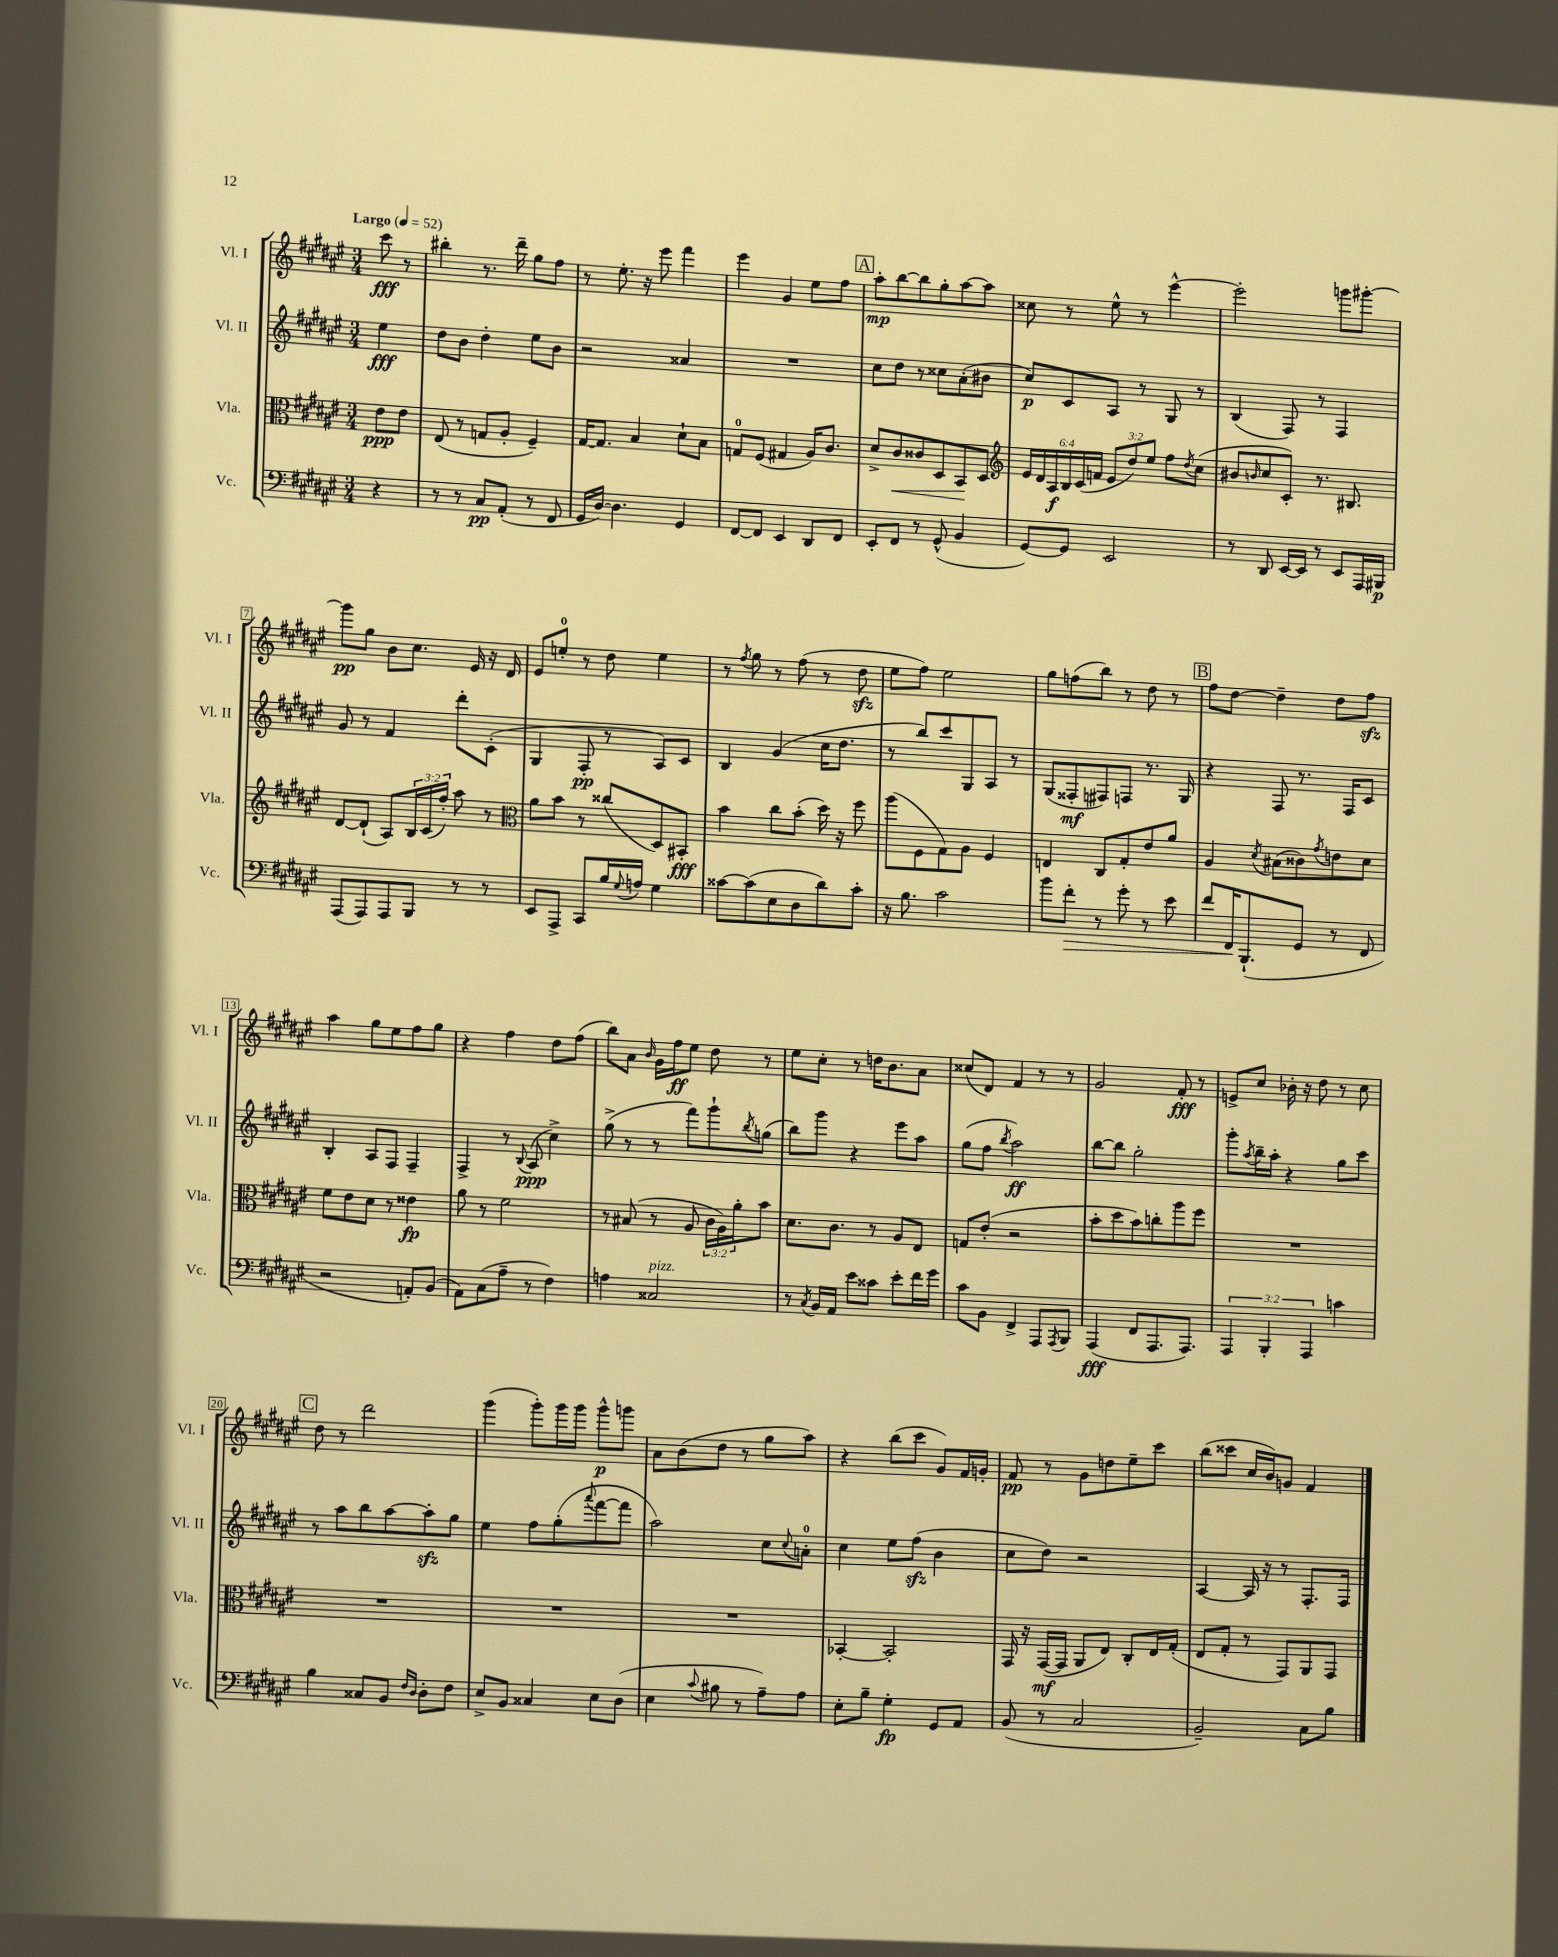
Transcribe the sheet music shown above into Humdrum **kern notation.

**kern	**dynam	**kern	**dynam	**kern	**dynam	**kern	**dynam
*part4	*part4	*part3	*part3	*part2	*part2	*part1	*part1
*staff4	*staff4	*staff3	*staff3	*staff2	*staff2	*staff1	*staff1
*I"Vc.	*	*I"Vla.	*	*I"Vl. II	*	*I"Vl. I	*
*I'Vc.	*	*I'Vla.	*	*I'Vl. II	*	*I'Vl. I	*
*clefF4	*	*clefC3	*	*clefG2	*	*clefG2	*
*k[f#c#g#d#a#e#]	*	*k[f#c#g#d#a#e#]	*	*k[f#c#g#d#a#e#]	*	*k[f#c#g#d#a#e#]	*
*M3/4	*	*M3/4	*	*M3/4	*	*M3/4	*
*MM52	*	*MM52	*	*MM52	*	*MM52	*
=	=	=	=	=	=	=	=
!	!	!	!	!	!	!LO:TX:a:B:t=Largo	!
4r	.	8e#\L	ppp	4ee#\	fff	8ccc#\	fff
.	.	8e#\J	.	.	.	8r	.
=1	=1	=1	=1	=1	=1	=1	=1
8r	.	(8E#/	.	8dd#\L	.	4bb#X'\	.
8r	.	8r	.	8b\J	.	.	.
8C#/L	pp	8Gn/L	.	4dd#'\	.	8.r	.
(8AA#'/J	.	8A#'/J	.	.	.	.	.
.	.	.	.	.	.	16ddd#~\	.
8r	.	4F#~/)	.	8ee#\L	.	8gg#\L	.
8FF#/	.	.	.	8b\J	.	8ff#\J	.
=2	=2	=2	=2	=2	=2	=2	=2
16GG#/LL	.	[16G#/KL	.	2r	.	8r	.
[16D#/JJ)	.	8.G#/J]	.	.	.	.	.
4.D#\]	.	.	.	.	.	8.ee#'\	.
.	.	4B/	.	.	.	.	.
.	.	.	.	.	.	16r	.
.	.	.	.	.	.	8eee#\	.
4GG#/	.	8d#`\L	.	4a##X/	.	4fff#\	.
.	.	8B\J	.	.	.	.	.
=3	=3	=3	=3	=3	=3	=3	=3
[8FF#/L	.	8Gn/L	.	2.r	.	4eee#\	.
8FF#/J]	.	(8F#/J	.	.	.	.	.
4EE#/	.	4G#X/	.	.	.	4g#/	.
8DD#/L	.	16A#/KL)	.	.	.	8ee#\L	.
.	.	8.c#/J	.	.	.	.	.
8FF#/J	.	.	.	.	.	8ff#\J	.
!!LO:REH:place=s1:t=A
=4	=4	=4	=4	=4	=4	=4	=4
8EE#'/L	.	8d#^/L	.	8cc#\L	.	8aa#'\L	mp
!	!	!	!LO:HP:b	!	!	!	!
8FF#/J	.	8c#/	<	8dd#\J	.	[8bb\	.
8r	.	8c##X/	.	8r	.	8bb\]	.
(8GG#^^/	.	8D#/	.	8cc##X\L	.	8gg#'\	.
4BB/	.	8BB/	.	(8a#'\	.	[8aa#\	.
.	.	8D#/J	[	8b#X\J	.	8aa#\J]	.
=5	=5	=5	=5	=5	=5	=5	=5
*	*	*clefG2	*	*	*	*	*
[8GG#/L)	.	24e#/LL	.	8cc#/L)	p	8cc##X\	.
.	.	24d#/	.	.	.	.	.
.	.	24A#/	f	.	.	.	.
8GG#/J]	.	24B/	.	8c#/	.	8r	.
.	.	(24c#/	.	.	.	.	.
.	.	24fn/JJ	.	.	.	.	.
2EE#/	.	12e#/L	.	8A#/J	.	8ee#^^\	.
.	.	12dd#/)	.	.	.	.	.
.	.	.	.	8r	.	8r	.
.	.	12ee#/J	.	.	.	.	.
.	.	8ff#\L	.	8G#/	.	[4eee#^^\	.
.	.	8qdd#/	.	.	.	.	.
.	.	(8cc#\J	.	8r	.	.	.
=6	=6	=6	=6	=6	=6	=6	=6
8r	.	8b#X/L	.	(4B/	.	2eee#'\]	.
.	.	16qqbn/	.	.	.	.	.
8DD#/	.	8cc#/	.	.	.	.	.
[16EE#/LL	.	8c#'/J)	.	8F#/)	.	.	.
16EE#/JJ]	.	.	.	.	.	.	.
8r	.	8.r	.	8r	.	.	.
8EE#/L	.	.	.	4F#/	.	8gggn\L	.
.	.	8.B#X/	.	.	.	.	.
16AAA#/L	.	.	.	.	.	[8ggg#X'\J	.
16BBB#X/JJ	p	.	.	.	.	.	.
!!LO:LB:g=z
=7	=7	=7	=7	=7	=7	=7	=7
(8AAA#/L	.	[8d#/L	.	8g#/	.	8ggg#\L]	pp
8AAA#/)	.	(8d#`/J]	.	8r	.	8gg#\J	.
8AAA#/	.	8A#/L)	.	4f#/	.	8b\L	.
8BBB/J	.	24B/L	.	.	.	8.cc#\J	.
.	.	(24c#/	.	.	.	.	.
.	.	24ff#'/JJ)	.	.	.	.	.
8r	.	8aa#\	.	8ddd#'\L	.	.	.
.	.	.	.	.	.	16e#/	.
8r	.	8r	.	(8c#'\J	.	16r	.
.	.	.	.	.	.	16d#/	.
=8	=8	=8	=8	=8	=8	=8	=8
*	*	*clefC3	*	*	*	*	*
8EE#/L	.	8a#\L	.	4G#/	.	8e#/L	.
8AAA#^/J	.	8b\J	.	.	.	8een'/J	.
8CC#/L	.	8r	.	8F#'/	pp	8r	.
16B/L	.	(8cc##X/L	.	8r	.	8dd#\	.
8qqG#/	.	.	.	.	.	.	.
16An/JJ	.	.	.	.	.	.	.
4G#\	.	8D#/)	.	8A#/L)	.	4ee\	.
.	.	8BB#X'/J	fff	8c#/J	.	.	.
=9	=9	=9	=9	=9	=9	=9	=9
[8c##X\L	.	4b\	.	4B/	.	8r	.
.	.	.	.	.	.	8qff#/	.
(8c##\]	.	.	.	.	.	8gg#\	.
8E#\	.	8cc#\L	.	(4g#/	.	8r	.
8D#\	.	(8b'\J	.	.	.	(8ff#\	.
8d#\)	.	16dd#\)	.	16cc#\KL	.	8r	.
.	.	16r	.	8.dd#\J	.	.	.
8c##'\J	.	8ff#\	.	.	.	8dd#zz\	.
=10	=10	=10	=10	=10	=10	=10	=10
16r	.	(8aa#\L	.	8r	.	8ee#\L	.
8.B\	.	.	.	.	.	.	.
.	.	8F#\	.	8bb/L)	.	8ff#\J)	.
2c#\	.	8G#\)	.	8ccc#/	.	2ee#\	.
.	.	8A#\J	.	8G#/	.	.	.
.	.	4F#/	.	8A#/J	.	.	.
.	.	.	.	8r	.	.	.
=11	=11	=11	=11	=11	=11	=11	=11
8b\L	.	4En/	.	(8G#/L	.	8gg#\L	.
!	!LO:HP:b	!	!	!	!	!	!
8f#'\J	>	.	.	8F##X'/	mf	(8ffn\	.
8r	.	8C#/L	.	8F#X/)	.	8bb\J)	.
8g#'\	.	8G#'/	.	8Fn/J	.	8r	.
8r	.	8e#/	.	8.r	.	8dd#\	.
8e#\	.	8a#/J	.	.	.	8r	.
.	.	.	.	16G#/	.	.	.
!!LO:REH:place=s1:t=B
=12	=12	=12	=12	=12	=12	=12	=12
8f#/L	.	4A#/	.	4r	.	8ff#\L	.
16FF#/K	.	.	.	.	.	[8dd#\J	.
(8.BBB`/	]	.	.	.	.	.	.
.	.	8qd#/	.	.	.	.	.
.	.	(8B#X\L	.	8F#/	.	4dd#~\]	.
8GG#/J	.	8c##X\)	.	8.r	.	.	.
.	.	8qg#/	.	.	.	.	.
8r	.	8en\	.	.	.	8dd#\L	.
.	.	.	.	16F#/KL	.	.	.
8FF#/	.	8d#\J	.	8c#/J	.	8ff#zz\J	.
!!LO:LB:g=z
=13	=13	=13	=13	=13	=13	=13	=13
2r	.	8f#\L	.	4B'/	.	4aa#\	.
.	.	8e#\	.	.	.	.	.
.	.	8d#\J	.	8A#/L	.	8gg#\L	.
.	.	8r	.	8F#/J	.	8ee#\	.
8AAn'/L)	.	4e##X\	fp	4F#~/	.	8ff#\	.
(8BB/J	.	.	.	.	.	8gg#\J	.
=14	=14	=14	=14	=14	=14	=14	=14
8AA#\L)	.	8a#\	.	4F#^/	.	4r	.
(8C#\	.	8r	.	.	.	.	.
8A#~\J	.	2f#\	.	8r	.	4ff#\	.
.	.	.	.	8qqB/	.	.	.
8r	.	.	.	(8A#/	ppp	.	.
4F#\)	.	.	.	4cc#^\)	.	8dd#\L	.
.	.	.	.	.	.	(8ff#\J	.
=15	=15	=15	=15	=15	=15	=15	=15
4An\	.	8r	.	(8gg#^\	.	8bb\L)	.
.	.	(8B#X/	.	8r	.	8a#\J	.
.	.	.	.	.	.	16qqb/	.
!LO:TX:a:i:t=pizz.	!	!	!	!	!	!	!
2C##X/	.	8r	.	8r	.	16g#\LL	.
.	.	.	.	.	.	16ff#\J	ff
.	.	8A#/	.	8fff#\L)	.	8ee#\J	.
.	.	24c#\LL	.	8ggg#`\	.	8dd#\	.
.	.	24A#\)	.	.	.	.	.
.	.	24a#'\J	.	.	.	.	.
.	.	.	.	8qbb/	.	.	.
.	.	8b\J	.	(8ggn\J	.	8r	.
=16	=16	=16	=16	=16	=16	=16	=16
8r	.	8.d#\L	.	8bb\L)	.	8ee#\L	.
8qC#/	.	.	.	.	.	.	.
16BB/LL	.	.	.	8ggg#\J	.	8cc#'\J	.
16AA#/JJ	.	8.c#\J	.	.	.	.	.
8e#\L	.	.	.	4r	.	8r	.
8c##X\J	.	8r	.	.	.	16ddn\KL	.
.	.	.	.	.	.	8.b\	.
8e#'\L	.	8A#/L	.	8eee#\L	.	.	.
16f#\L	.	8E#/J	.	8aa#\J	.	8a#\J	.
16g#\JJ	.	.	.	.	.	.	.
=17	=17	=17	=17	=17	=17	=17	=17
8c#\L	.	8Gn/L	.	(8gg#\L	.	(8cc##X/L	.
8BB\J	.	(8e#'/J	.	8ff#\J	.	8d#/J)	.
.	.	.	.	8qbb/	.	.	.
4FF#^/	.	2r	.	2aa#\)	ff	4f#/	.
8AAA#/L	.	.	.	.	.	8r	.
8qAAA#/	.	.	.	.	.	.	.
8BBB/J	.	.	.	.	.	8r	.
=18	=18	=18	=18	=18	=18	=18	=18
(4AAA#/	fff	8b'\L	.	[8bb\L	.	2g#/	.
.	.	8dd#\	.	8bb\J]	.	.	.
8FF#/L	.	8b\)	.	2gg#'\	.	.	.
8.AAA#/	.	8ccn'\	.	.	.	.	.
.	.	8aa#\	.	.	.	8f#'/	fff
8.AAA#/J)	.	.	.	.	.	.	.
.	.	8ff#\J	.	.	.	8r	.
=19	=19	=19	=19	=19	=19	=19	=19
6AAA#/	.	2.r	.	8ggg#'\L	.	8en^/L	.
.	.	.	.	8qaa#/	.	.	.
.	.	.	.	16bb~\L	.	8cc#/J	.
6BBB'/	.	.	.	.	.	.	.
.	.	.	.	16aa#'\JJ	.	.	.
.	.	.	.	4r	.	16b-X'\	.
.	.	.	.	.	.	16r	.
6AAA#/	.	.	.	.	.	.	.
.	.	.	.	.	.	8dd#\	.
4cn\	.	.	.	8gg#\L	.	8r	.
.	.	.	.	8ccc#\J	.	8cc#\	.
!!LO:LB:g=z
!!LO:REH:place=s1:t=C
=20	=20	=20	=20	=20	=20	=20	=20
4B\	.	2.r	.	8r	.	8dd#\	.
.	.	.	.	8aa#\L	.	8r	.
8C##X/L	.	.	.	8bb\	.	2ddd#\	.
8BB/J	.	.	.	[8aa#\	.	.	.
16qqF#/LL	.	.	.	.	.	.	.
16qqD#/JJ	.	.	.	.	.	.	.
8D#'\L	.	.	.	8aa#zz'\]	.	.	.
8F#\J	.	.	.	8gg#\J	.	.	.
=21	=21	=21	=21	=21	=21	=21	=21
8E#^/L	.	2.r	.	4ee#\	.	(4ggg#\	.
8BB/J	.	.	.	.	.	.	.
4C##X/	.	.	.	8ff#\L	.	8ggg#'\L)	.
.	.	.	.	(8gg#'\	.	16ggg#\L	.
.	.	.	.	.	.	16ggg#\JJ	.
.	.	.	.	8qqaaa#/	.	.	.
8E#\L	.	.	.	[8fff#\	.	8ggg#^^\L	p
(8D#\J	.	.	.	8fff#\J]	.	8gggn\J	.
=22	=22	=22	=22	=22	=22	=22	=22
4E#\	.	2.r	.	2aa#\)	.	8a#\L	.
.	.	.	.	.	.	(8b\	.
8qqc#/	.	.	.	.	.	.	.
8B#X\	.	.	.	.	.	8dd#\J	.
8r	.	.	.	.	.	8r	.
8A#~\L)	.	.	.	8cc#\L	.	8gg#\L	.
.	.	.	.	8qqcc#/	.	.	.
8A#\J	.	.	.	8an'\J	.	8aa#\J)	.
=23	=23	=23	=23	=23	=23	=23	=23
8E#'\L	.	[4BB-X'/	.	4cc#\	.	4r	.
8B~\J	.	.	.	.	.	.	.
4G#'\	fp	2BB-'/]	.	8ee#\L	.	(8bb\L	.
.	.	.	.	(8ff#zz\J	.	8ccc#\J	.
8GG#/L	.	.	.	4b\	.	8g#/L)	.
8AA#/J	.	.	.	.	.	16f#/L	.
.	.	.	.	.	.	16gn'/JJ	.
=24	=24	=24	=24	=24	=24	=24	=24
(8BB/	.	16GG#/	.	8cc#\L	.	8f#/	pp
.	.	16r	.	.	.	.	.
8r	.	([16GG#/LL	mf	8dd#\J)	.	8r	.
.	.	16GG#/JJ]	.	.	.	.	.
2C#/	.	8AA#/L	.	2r	.	8g#\L	.
.	.	8E#/J)	.	.	.	8ddn\	.
.	.	8C#'/L	.	.	.	8ee#~\	.
.	.	16E#/L	.	.	.	8ccc#\J	.
.	.	(16G#'/JJ	.	.	.	.	.
=25	=25	=25	=25	=25	=25	=25	=25
2BB~/)	.	8E#/L	.	[4A#/	.	(8bb\L	.
.	.	8G#'/J	.	.	.	8ccc##X\J	.
.	.	8r	.	16A#/]	.	16cc#/LL	.
.	.	.	.	16r	.	16b/J)	.
.	.	8GG#/L)	.	8r	.	8gn/J	.
8C#\L	.	8AA#/	.	8.F#'/L	.	4f#/	.
8B\J	.	8GG#/J	.	.	.	.	.
.	.	.	.	16F#/Jk	.	.	.
==	==	==	==	==	==	==	==
*-	*-	*-	*-	*-	*-	*-	*-
